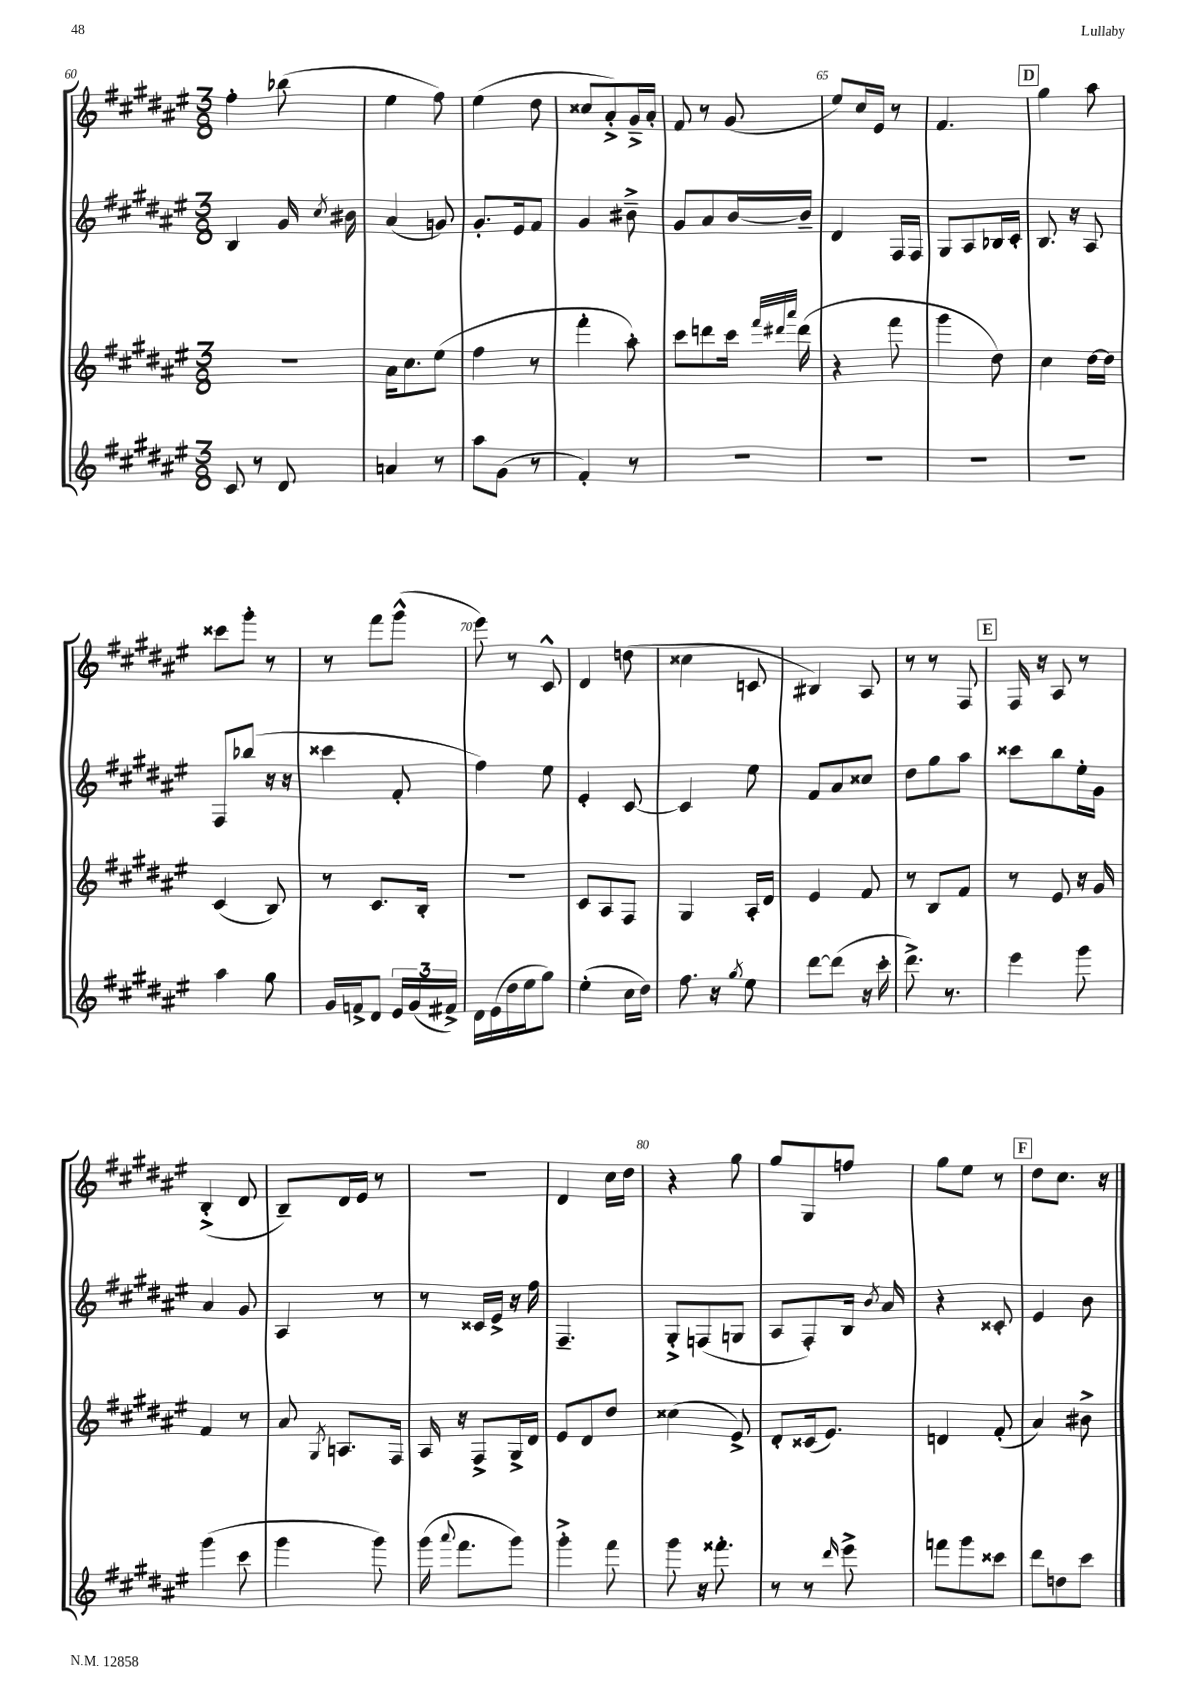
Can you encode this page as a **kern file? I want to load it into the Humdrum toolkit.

**kern	**kern	**kern	**kern
*part4	*part3	*part2	*part1
*staff4	*staff3	*staff2	*staff1
*clefG2	*clefG2	*clefG2	*clefG2
*k[f#c#g#d#a#e#]	*k[f#c#g#d#a#e#]	*k[f#c#g#d#a#e#]	*k[f#c#g#d#a#e#]
*M3/8	*M3/8	*M3/8	*M3/8
=60	=60	=60	=60
8c#/	4.r	4B/	4ff#'\
8r	.	.	.
8d#/	.	16g#/	(8bb-X\
.	.	8qcc#/	.
.	.	16b#X\	.
=61	=61	=61	=61
4an/	16a#\KL	(4a#/	4ee#\
.	8.cc#\	.	.
8r	(8ee#\J	8gn/)	8ff#\)
=62	=62	=62	=62
8aa#\L	4ff#\	8.g#'/L	(4ee#\
(8g#\J	.	.	.
.	.	16e#/k	.
8r	8r	8f#/J	8dd#\
=63	=63	=63	=63
4f#'/)	4fff#'\	4g#/	8cc##X/L
.	.	.	8a#'^/)
8r	8aa#'\)	8b#X~^\	16g#~^/L
.	.	.	16a#'/JJ
=64	=64	=64	=64
4.r	8ccc#\L	8g#/L	8f#/
.	8dddn\	8a#/	8r
.	16ccc#\Jk	[16b/L	(8g#/
.	32qqfff#/LLL	.	.
.	32qqddd#X/	.	.
.	32qqaaa#/JJJ	.	.
.	(16ddd#\	16b~/JJ]	.
=65	=65	=65	=65
4.r	4r	4d#/	8ee#/L)
.	.	.	16cc#/L
.	.	.	16e#/JJ
.	8fff#\	16F#/LL	8r
.	.	16F#/JJ	.
=66	=66	=66	=66
4.r	4ggg#\	8G#/L	4.f#/
.	.	8A#/	.
.	8dd#\)	16B-X/L	.
.	.	16c#'/JJ	.
!!LO:REH:place=s1:t=D
=67	=67	=67	=67
4.r	4cc#\	8.B/	4gg#\
.	.	16r	.
.	[16dd#\LL	8A#/	8aa#\
.	16dd#\JJ]	.	.
!!LO:LB:g=z
=68	=68	=68	=68
4aa#\	(4c#/	8F#/L	8ccc##X\L
.	.	(8bb-X/J	8ggg#'\J
8gg#\	8B/)	16r	8r
.	.	16r	.
=69	=69	=69	=69
16g#/LL	8r	4ccc##X\	8r
16fn^/J	.	.	.
8d#/J	8.c#/L	.	8fff#\L
24e#/LL	.	8f#'/	(8ggg#^^\J
(24g#/	.	.	.
.	16B'/Jk	.	.
24f#X^/JJ)	.	.	.
=70	=70	=70	=70
16d#\LL	4.r	4ff#\)	8eee#\)
(16e#\	.	.	.
16dd#\	.	.	8r
16ee#\J	.	.	.
8gg#\J)	.	8ee#\	8c#^^/
=71	=71	=71	=71
(4ee#'\	8c#/L	4e#'/	4d#/
.	8A#/	.	.
16cc#\LL	8F#/J	[8c#/	(8ddn\
16dd#\JJ)	.	.	.
=72	=72	=72	=72
8.ff#\	4G#/	4c#/]	4cc##X\
16r	.	.	.
8qgg#/	.	.	.
8ee#\	16A#'/LL	8ee#\	8cn/
.	16d#/JJ	.	.
=73	=73	=73	=73
[8ddd#\L	4e#/	8f#/L	4B#X/)
(8ddd#\J]	.	8a#/	.
16r	8f#/	8cc##X/J	8A#/
16ccc#'\	.	.	.
=74	=74	=74	=74
8.ddd#^\)	8r	8dd#\L	8r
.	8B/L	8gg#\	8r
8.r	.	.	.
.	8f#/J	8aa#\J	8F#/
!!LO:REH:place=s1:t=E
=75	=75	=75	=75
4eee#\	8r	8ccc##X\L	16F#/
.	.	.	16r
.	8e#/	8bb\	8A#/
8ggg#\	16r	16ee#'\L	8r
.	16g#/	16g#\JJ	.
!!LO:LB:g=z
=76	=76	=76	=76
(4ggg#\	4f#/	4a#/	(4B'^/
8ccc#\	8r	8g#/	8d#/
=77	=77	=77	=77
4ggg#\	8a#/	4A#/	8B~/L)
.	8qG#/	.	.
.	8.An/L	.	16d#/L
.	.	.	16e#/JJ
8ggg#\)	.	8r	8r
.	16F#/Jk	.	.
=78	=78	=78	=78
(16ggg#\	16A#/	8r	4.r
8qqaaa#/	.	.	.
8.fff#\L	16r	.	.
.	8F#^/L	16c##X/LL	.
.	.	16e#^/JJ	.
8ggg#\J)	16G#^/L	16r	.
.	16d#/JJ	16ff#\	.
=79	=79	=79	=79
4ggg#'^\	8e#/L	4.F#~/	4d#/
.	8d#/	.	.
8fff#\	8dd#/J	.	16cc#\LL
.	.	.	16dd#\JJ
=80	=80	=80	=80
8ggg#\	(4cc##X\	8G#'^/L	4r
16r	.	(8Fn/	.
8.fff##X'\	.	.	.
.	8e#^/)	8Gn/J	8gg#\
=81	=81	=81	=81
8r	8d#'/L	8A#/L	8gg#/L
8r	(16c##X/k	8F#'/)	8G#/
.	8.e#/J)	.	.
16qqddd#/	.	.	.
8eee#^\	.	16B/Jk	8ffn/J
.	.	8qb/	.
.	.	16a#/	.
=82	=82	=82	=82
8fffn\L	4dn/	4r	8gg#\L
8ggg#\	.	.	8ee#\J
8ccc##X\J	(8f#'/	8c##X'/	8r
!!LO:REH:place=s1:t=F
=83	=83	=83	=83
8ddd#\L	4a#/)	4e#/	8dd#\L
8ddn\	.	.	8.cc#\J
8ccc#\J	8b#X^\	8b\	.
.	.	.	16r
==	==	==	==
*-	*-	*-	*-
